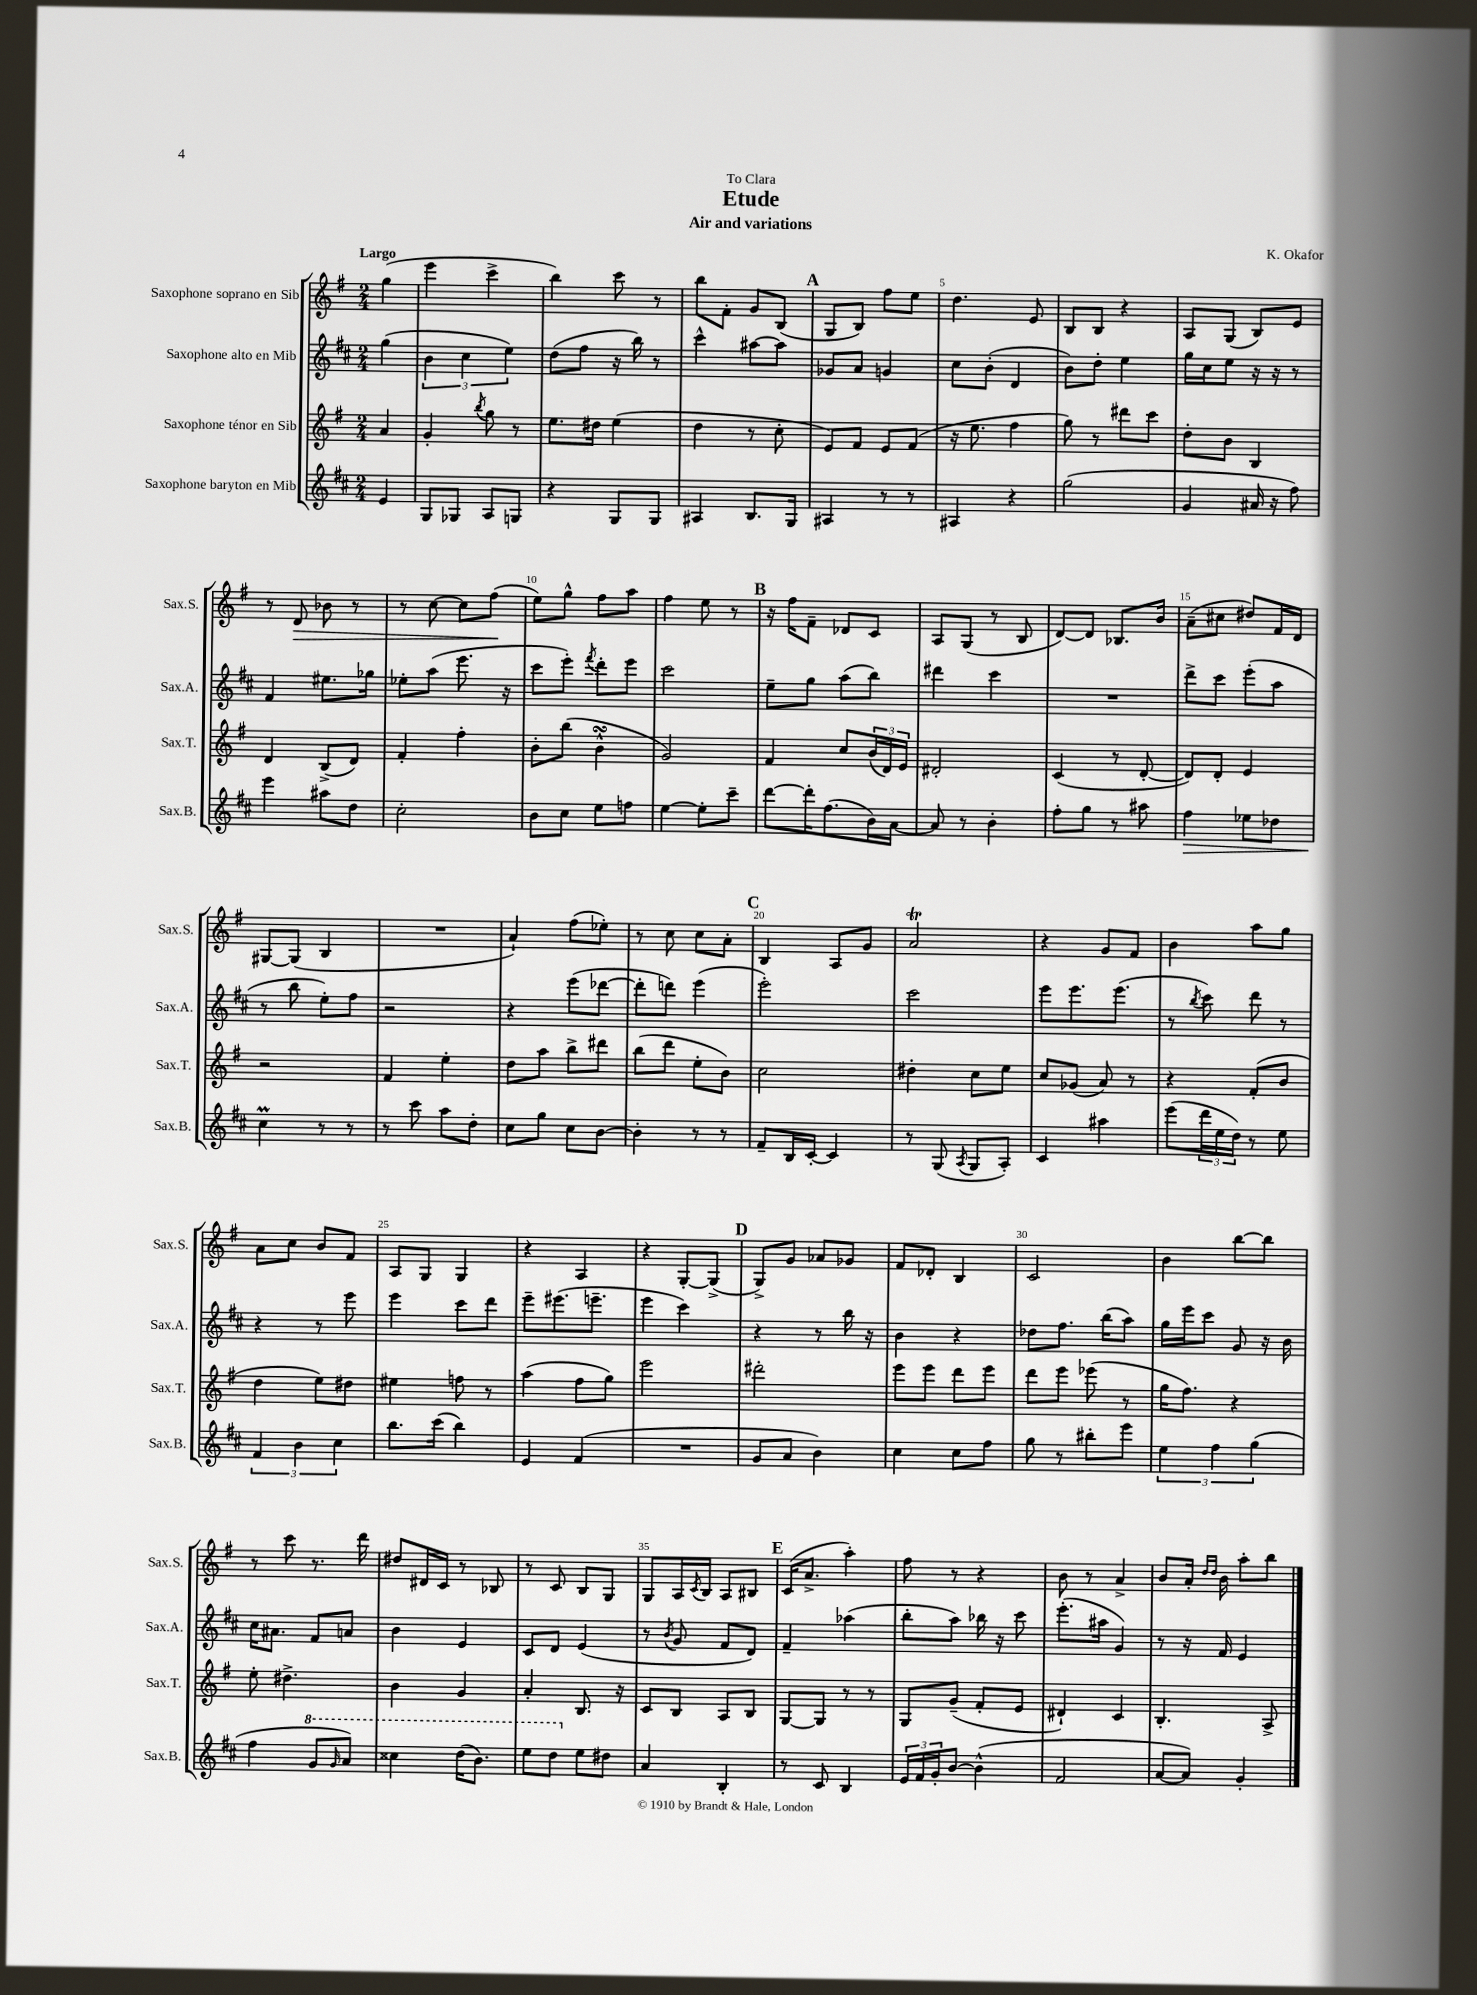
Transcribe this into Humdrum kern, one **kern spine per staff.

**kern	**dynam	**kern	**kern	**kern	**dynam
*part4	*part4	*part3	*part2	*part1	*part1
*staff4	*staff4	*staff3	*staff2	*staff1	*staff1
*I"Saxophone baryton en Mib	*	*I"Saxophone ténor en Sib	*I"Saxophone alto en Mib	*I"Saxophone soprano en Sib	*
*I'Sax.B.	*	*I'Sax.T.	*I'Sax.A.	*I'Sax.S.	*
*clefG2	*	*clefG2	*clefG2	*clefG2	*
*k[f#c#]	*	*k[f#]	*k[f#c#]	*k[f#]	*
*M2/4	*	*M2/4	*M2/4	*M2/4	*
=	=	=	=	=	=
!	!	!	!	!LO:TX:a:B:t=Largo	!
4e/	.	4a/	(4gg\	(4gg\	.
=1	=1	=1	=1	=1	=1
8G/L	.	4g'/	6b\	4eee\	.
8G-X/J	.	.	.	.	.
.	.	.	6cc#\	.	.
.	.	8qbb/	.	.	.
8A/L	.	8gg\	.	4ccc^\	.
.	.	.	6ee\)	.	.
8Gn/J	.	8r	.	.	.
=2	=2	=2	=2	=2	=2
4r	.	8.ee\L	(8dd\L	4bb\)	.
.	.	.	8ff#\J	.	.
.	.	16dd#X\Jk	.	.	.
8G/L	.	(4ee\	16r	8ccc\	.
.	.	.	16bb\)	.	.
8G/J	.	.	8r	8r	.
=3	=3	=3	=3	=3	=3
4A#X/	.	4dd\	4ccc#^^\	8bb\L	.
.	.	.	.	8f#'\J	.
8.B/L	.	8r	[8aa#X\L	8g/L	.
.	.	8cc'\	8aa#\J]	(8B/J	.
16G/Jk	.	.	.	.	.
!!LO:REH:place=s1:t=A
=4	=4	=4	=4	=4	=4
4A#X/	.	8e/L)	8g-X/L	8G/L	.
.	.	8f#/J	8a/J	8B/J)	.
8r	.	8e/L	4gn/	8ff#\L	.
8r	.	(8f#/J	.	8ee\J	.
=5	=5	=5	=5	=5	=5
4A#X/	.	16r	8cc#\L	4.dd\	.
.	.	8.ee\	.	.	.
.	.	.	(8b'\J	.	.
4r	.	4ff#\	4d/	.	.
.	.	.	.	8e/	.
=6	=6	=6	=6	=6	=6
(2gg\	.	8gg\)	8b\L)	8B/L	.
.	.	8r	8dd'\J	8B/J	.
.	.	8ddd#X\L	4ee\	4r	.
.	.	8ccc\J	.	.	.
=7	=7	=7	=7	=7	=7
4g/	.	8dd'\L	16gg\LL	8A/L	.
.	.	.	16cc#\J	.	.
.	.	8b\J	8ee\J	(8G/J	.
16a#X/	.	4B/	16r	8B/L)	.
16r	.	.	16r	.	.
8ff#\)	.	.	8r	8e/J	.
!!LO:LB:g=z
=8	=8	=8	=8	=8	=8
4eee\	.	4d/	4f#/	8r	.
!	!	!	!	!	!LO:HP:b
.	.	.	.	8d/	>
8aa#X\L	.	(8B^/L	8.ee#X\L	8b-X\	.
8dd\J	.	8d/J)	.	8r	.
.	.	.	16gg-X\Jk	.	.
=9	=9	=9	=9	=9	=9
2cc#'\	.	4f#'/	8ee-X'\L	8r	.
.	.	.	(8aa\J	[8cc\	.
.	.	4ff#'\	8.eee\	8cc\L]	.
.	.	.	.	(8ff#\J	.
.	.	.	16r	.	.
.	.	.	.	.	]
=10	=10	=10	=10	=10	=10
8b\L	.	8b'\L	8ccc#\L	8ee\L)	.
8cc#\J	.	(8bb\J	8eee'\J)	8gg^^\J	.
.	.	.	8qfff#/	.	.
8ee\L	.	4bsSsS^^\	8ddd'\L	8ff#\L	.
8ffn\J	.	.	8eee\J	8aa\J	.
=11	=11	=11	=11	=11	=11
[4ee\	.	2g/)	2ccc#\	4ff#\	.
8ee'\L]	.	.	.	8ee\	.
8ccc#~\J	.	.	.	8r	.
!!LO:REH:place=s1:t=B
=12	=12	=12	=12	=12	=12
[8ddd\L	.	4f#/	8ee~\L	16r	.
.	.	.	.	16ff#\KL	.
16ddd'\K]	.	.	8gg\J	8f#~\J	.
(8.ff#\	.	.	.	.	.
.	.	8cc/L	(8aa\L	8d-X/L	.
16b\L)	.	(24b/L	8bb\J)	8c/J	.
.	.	24d/)	.	.	.
[16a\JJ	.	.	.	.	.
.	.	24e/JJ	.	.	.
=13	=13	=13	=13	=13	=13
8a/]	.	2d#X'/	4ddd#X\	8A/L	.
8r	.	.	.	(8G/J	.
4b'\	.	.	4ccc#\	8r	.
.	.	.	.	8B/	.
=14	=14	=14	=14	=14	=14
8ff#'\L	.	(4c/	2r	[8d/L)	.
8gg\J	.	.	.	8d/J]	.
8r	.	8r	.	8.B-X/L	.
8aa#X\	.	[8d'/	.	.	.
.	.	.	.	16b/Jk	.
=15	=15	=15	=15	=15	=15
!	!LO:HP:b	!	!	!	!
4ff#\	>	8d/L])	8ddd^\L	(8a~\L	.
.	.	8d'/J	8ccc#\J	8cc#X\J	.
8ee-X\L	.	4e/	(8eee'\L	8dd#X/L)	.
8dd-X\J	.	.	8aa\J	16f#/L	.
.	.	.	.	16d/JJ	.
!!LO:LB:g=z
=16	=16	=16	=16	=16	=16
4cc#m\	.	2r	8r	[8G#X/L	.
.	.	.	8bb\	(8G#/J]	.
8r	]	.	8ee'\L)	4B/	.
8r	.	.	8ff#\J	.	.
=17	=17	=17	=17	=17	=17
8r	.	4f#/	2r	2r	.
8ccc#\	.	.	.	.	.
8aa\L	.	4ee'\	.	.	.
8dd'\J	.	.	.	.	.
=18	=18	=18	=18	=18	=18
8cc#\L	.	8dd\L	4r	4a`/)	.
8gg\J	.	8aa\J	.	.	.
8cc#\L	.	8bb^\L	(8eee\L	(8ff#\L	.
[8b\J	.	8ddd#X\J	[8ddd-X\J	8ee-X'\J)	.
=19	=19	=19	=19	=19	=19
4b'\]	.	(8bb\L	8ddd-'\L]	8r	.
.	.	8ddd\J	8dddn\J)	8cc\	.
8r	.	8ee'\L	(4eee\	8cc\L	.
8r	.	8b\J)	.	8a'\J	.
!!LO:REH:place=s1:t=C
=20	=20	=20	=20	=20	=20
8f#~/L	.	2cc\	2eee'\)	4B/	.
16B/L	.	.	.	.	.
[16c#'/JJ	.	.	.	.	.
4c#/]	.	.	.	8A/L	.
.	.	.	.	8g/J	.
=21	=21	=21	=21	=21	=21
8r	.	4dd#X'\	2ccc#\	2aT/	.
(8G/	.	.	.	.	.
8qA/	.	.	.	.	.
8G/L	.	8cc\L	.	.	.
8A'/J)	.	8ee\J	.	.	.
=22	=22	=22	=22	=22	=22
4c#/	.	8cc/L	8eee\L	4r	.
.	.	(8g-X/J	8.eee\	.	.
4aa#X\	.	8a/)	.	8g/L	.
.	.	.	(8.eee\J	.	.
.	.	8r	.	8f#/J	.
=23	=23	=23	=23	=23	=23
(8eee\L	.	4r	8r	4b\	.
.	.	.	8qbb/	.	.
24ddd\L	.	.	8ccc#\)	.	.
24ee\	.	.	.	.	.
24dd\JJ)	.	.	.	.	.
8r	.	(8f#'/L	8ddd\	8aa\L	.
8ee\	.	8b/J	8r	8gg\J	.
!!LO:LB:g=z
=24	=24	=24	=24	=24	=24
6f#/	.	4dd\	4r	8a\L	.
.	.	.	.	8cc\J	.
6b\	.	.	.	.	.
.	.	8ee\L)	8r	8b/L	.
6cc#\	.	.	.	.	.
.	.	8dd#X\J	8eee\	8f#/J	.
=25	=25	=25	=25	=25	=25
8.bb\L	.	4ee#X\	4eee\	8A/L	.
.	.	.	.	8G/J	.
(16ccc#\Jk	.	.	.	.	.
4bb\)	.	8ffn\	8ccc#\L	4G/	.
.	.	8r	8ddd\J	.	.
=26	=26	=26	=26	=26	=26
4e/	.	(4aa\	8eee~\L	4r	.
.	.	.	(8.eee#X\	.	.
(4f#/	.	8ff#\L	.	4A/	.
.	.	.	8.eeen~\J	.	.
.	.	8gg\J)	.	.	.
=27	=27	=27	=27	=27	=27
2r	.	2eee\	4eee\	4r	.
.	.	.	4ccc#\)	[8G'/L	.
.	.	.	.	(8G^/J]	.
!!LO:REH:place=s1:t=D
=28	=28	=28	=28	=28	=28
8g/L	.	2ddd#X'\	4r	8G^/L)	.
8a/J	.	.	.	8g/J	.
4b\)	.	.	8r	8a-X/L	.
.	.	.	16bb\	8g-X/J	.
.	.	.	16r	.	.
=29	=29	=29	=29	=29	=29
4cc#\	.	8eee\L	4b\	8f#/L	.
.	.	8eee\J	.	8d-X'/J	.
8cc#\L	.	8ddd\L	4r	4B/	.
8ff#\J	.	8eee\J	.	.	.
=30	=30	=30	=30	=30	=30
8gg\	.	8ddd\L	8dd-X\L	2c/	.
8r	.	8eee\J	8.ff#\J	.	.
8bb#X'\L	.	(8eee-X\	.	.	.
.	.	.	(16bb\KL	.	.
8eee\J	.	8r	8aa\J)	.	.
=31	=31	=31	=31	=31	=31
6ee\	.	16gg\KL	16gg\LL	4b\	.
.	.	8.ff#\J)	16eee\J	.	.
.	.	.	8ccc#\J	.	.
6ff#\	.	.	.	.	.
.	.	4r	8g/	[8bb\L	.
(6gg\	.	.	.	.	.
.	.	.	16r	8bb\J]	.
.	.	.	16b\	.	.
!!LO:LB:g=z
=32	=32	=32	=32	=32	=32
4ff#\	.	8ee'\	16cc#\KL	8r	.
.	.	.	8.a#X\J	.	.
.	.	4.dd#X^\	.	8ccc\	.
*8va	*	*	*	*	*
8gg/L	.	.	8f#/L	8.r	.
16qqgg/	.	.	.	.	.
8aa/J)	.	.	8an/J	.	.
.	.	.	.	16ddd\	.
=33	=33	=33	=33	=33	=33
4ccc##X\	.	4b\	4b\	8dd#X/L	.
.	.	.	.	16d#X/L	.
.	.	.	.	16c/JJ	.
(16ddd\KL	.	4g/	4e/	8r	.
8.bb\J)	.	.	.	.	.
.	.	.	.	8B-X/	.
=34	=34	=34	=34	=34	=34
8eee\L	.	4a'/	8c#/L	8r	.
8ddd\J	.	.	8d/J	8c/	.
*X8va	*	*	*	*	*
8ee\L	.	8.B/	(4e/	8B/L	.
8dd#X\J	.	.	.	8G/J	.
.	.	16r	.	.	.
=35	=35	=35	=35	=35	=35
4a/	.	8c/L	8r	8G/L	.
.	.	.	8qb/	.	.
.	.	8B/J	8g/	16A/L	.
.	.	.	.	8qc/	.
.	.	.	.	16B/JJ	.
4B'/	.	8A/L	8f#/L	8A/L	.
.	.	8B/J	8d/J)	8B#X/J	.
!!LO:REH:place=s1:t=E
=36	=36	=36	=36	=36	=36
8r	.	[8G/L	4f#~/	(16c/KL	.
.	.	.	.	8.a^/J	.
8c#/	.	8G/J]	.	.	.
4B/	.	8r	(4aa-X\	4aa'\)	.
.	.	8r	.	.	.
=37	=37	=37	=37	=37	=37
24e/LL	.	8G/L	8bb'\L	8ff#\	.
24f#/	.	.	.	.	.
24g'/J	.	.	.	.	.
[8b/J	.	(8g~/J	8aa\J)	8r	.
(4b^^\]	.	8f#'/L	16bb-X\	4r	.
.	.	.	16r	.	.
.	.	8e/J	8ccc#\	.	.
=38	=38	=38	=38	=38	=38
2f#/	.	4d#X`/)	(8.eee'\L	8b\	.
.	.	.	.	8r	.
.	.	.	16aa#X\Jk	.	.
.	.	4c/	4g/)	4a^/	.
=39	=39	=39	=39	=39	=39
[8a/L	.	4.B'/	8r	8b/L	.
8a/J])	.	.	16r	16a'/Jk	.
.	.	.	.	16qqdd/LL	.
.	.	.	.	16qqdd/JJ	.
.	.	.	16f#/	16b\	.
4g'/	.	.	4e/	8aa'\L	.
.	.	8A^/	.	8bb\J	.
==	==	==	==	==	==
*-	*-	*-	*-	*-	*-
